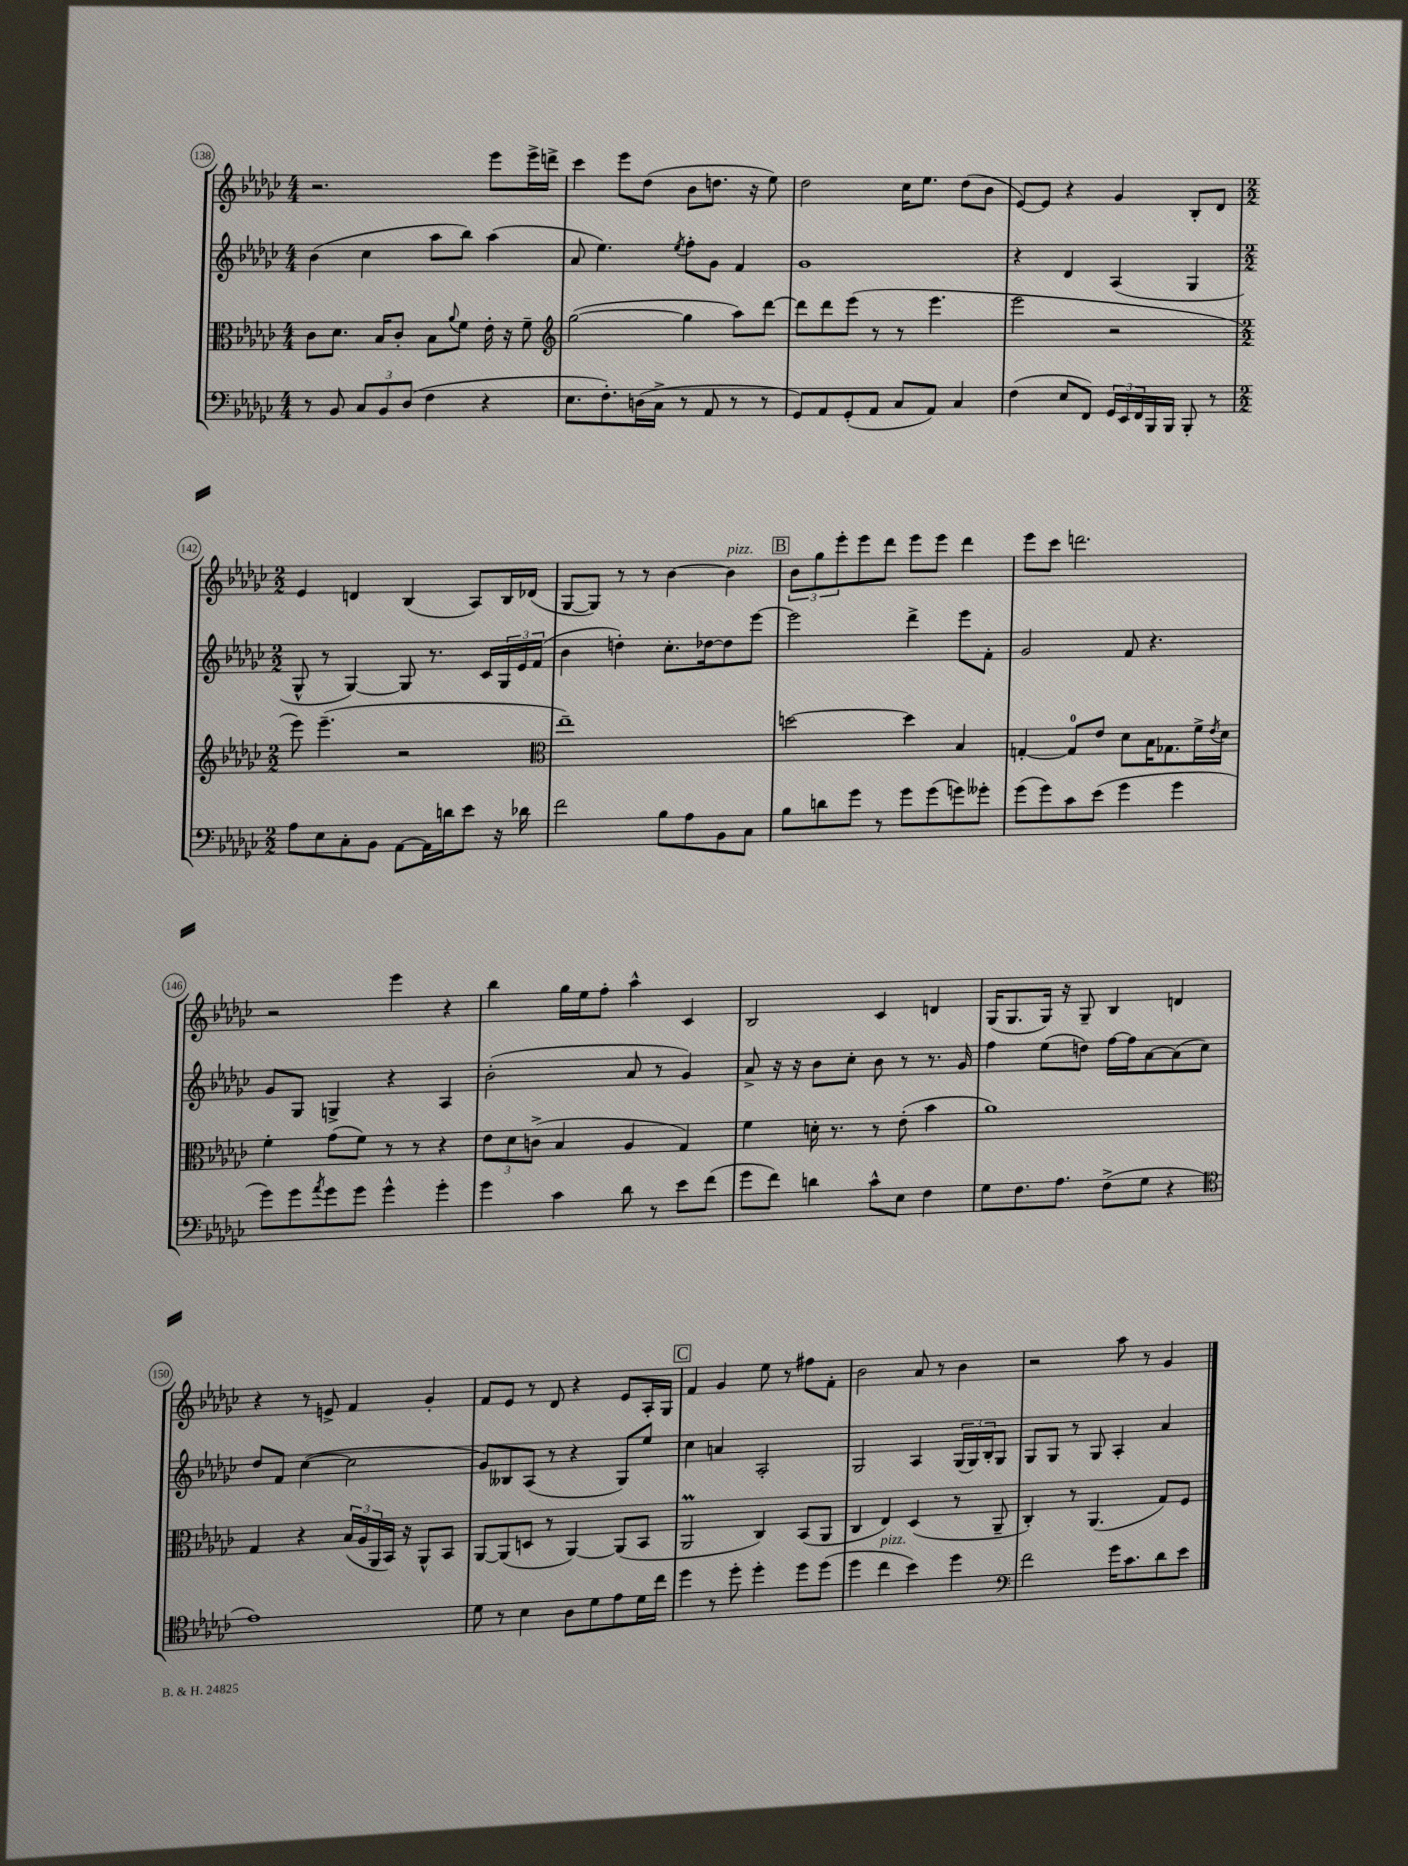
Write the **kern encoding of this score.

**kern	**kern	**kern	**kern
*part4	*part3	*part2	*part1
*staff4	*staff3	*staff2	*staff1
*clefF4	*clefC3	*clefG2	*clefG2
*k[b-e-a-d-g-c-]	*k[b-e-a-d-g-c-]	*k[b-e-a-d-g-c-]	*k[b-e-a-d-g-c-]
*M4/4	*M4/4	*M4/4	*M4/4
=138	=138	=138	=138
8r	8c-\L	(4b-\	2.r
8BB-/	8.d-\J	.	.
12C-/L	.	4cc-\	.
.	16B-/KL	.	.
12BB-/	.	.	.
.	8c-'/J	.	.
(12D-/J	.	.	.
4F\	8B-\L	8aa-\L	.
.	8qqa-/	.	.
.	8f\J	8bb-\J)	.
4r	16e-'\	(4aa-\	8eee-\L
.	16r	.	.
.	8f~\	.	16eee-^\L
.	.	.	16dddn^\JJ
=139	=139	=139	=139
*	*clefG2	*	*
8.E-\L	([2gg-\	8a-/	4ccc-\
.	.	4.ee-\)	.
8.F'\)	.	.	.
.	.	.	8eee-\L
(16Dn\L	.	.	(8dd-\J
16C-^\JJ	.	.	.
.	.	8qee-/	.
8r	4gg-\]	8ff'\L	8b-\L
8AA-/	.	8g-\J	8.ddn\J
8r	8aa-\L)	4f/	.
.	.	.	16r
8r	[8ddd-\J	.	8ee-\)
=140	=140	=140	=140
8GG-/L)	8ddd-\L]	1g-	2dd-\
8AA-/	8ddd-\	.	.
(8GG-'/	(8eee-\J	.	.
8AA-/J	8r	.	.
8C-/L	8r	.	16cc-\KL
.	.	.	8.ee-\J
8AA-/J)	4.eee-\	.	.
4C-/	.	.	(8dd-\L
.	.	.	8b-\J
=141	=141	=141	=141
(4F\	2eee-\	4r	[8e-/L)
.	.	.	8e-/J]
8E-/L	.	4d-/	4r
8FF/J)	.	.	.
24GG-/LL	2r	(4A-/	4g-/
24EE-/	.	.	.
24FF/	.	.	.
16BBB-/	.	.	.
16BBB-/JJ	.	.	.
8BBB-'/	.	4G-/	8B-'/L
8r	.	.	8d-/J
!!LO:LB:g=z
=142	=142	=142	=142
*M2/2	*M2/2	*M2/2	*M2/2
8A-\L	8eee-\)	8G-^^/	4e-/
8E-\	(4.eee-~\	8r	.
8C-'\	.	[4G-/)	4dn/
8BB-\J	.	.	.
[8AA-\L	2r	8G-/]	(4B-/
16AA-\L]	.	8.r	.
16dn\J	.	.	.
8e-\J	.	.	8A-/L)
.	.	16c-/LL	.
16r	.	24G-/	16B-/L
.	.	24e-/	.
16d-X\	.	.	(16d-X/JJ
.	.	(24f/JJ	.
=143	=143	=143	=143
*	*clefC3	*	*
2f\	1ee-~)	4b-\	[8G-/L
.	.	.	8G-/J])
.	.	4ddn'\)	8r
.	.	.	8r
8B-\L	.	8.cc-'\L	[4b-\
8A-\	.	.	.
.	.	[16dd-X\k	.
!	!	!	!LO:TX:a:i:t=pizz.
8BB-\	.	8dd-\]	4b-\]
8C-\J	.	[8eee-\J	.
!!LO:REH:place=s1:t=B
=144	=144	=144	=144
8B-\L	[2ddn\	2eee-\]	12b-\L
.	.	.	12gg-\
8dn\	.	.	.
.	.	.	12eee-'\
8g-\J	.	.	8eee-\
8r	.	.	8ddd-\J
8g-\L	4dd\]	4ddd-^\	8eee-\L
(8g-\	.	.	8eee-\J
8gn\)	4B-/	8eee-\L	4ddd-\
8g--X'\J	.	8f'\J	.
=145	=145	=145	=145
(8g-\L	[4Gn'/	2g-/	8eee-\L
8g-\)	.	.	8ccc-\J
8c-\	8G/L]	.	2.dddn\
(8e-\J	8e-/J	.	.
4g-\	8d-\L	8f/	.
.	16B-\K	4.r	.
.	8.G-X\	.	.
4g-\	.	.	.
.	16f^\L	.	.
.	8qe-/	.	.
.	16d-\JJ	.	.
!!LO:LB:g=z
=146	=146	=146	=146
8g-\L)	4f'\	8g-/L	2r
8g-\	.	8G-/J	.
8qa-/	.	.	.
8g-\	(8g-\L	4Gn^/	.
8g-\J	8f\J)	.	.
4g-^^\	8r	4r	4eee-\
.	8r	.	.
4g-'\	4r	4A-/	4r
=147	=147	=147	=147
4g-\	12e-\L	(2b-'\	4bb-\
.	12d-\	.	.
.	(12cn^\J	.	.
4c-\	4B-/	.	16gg-\LL
.	.	.	16ee-\J
.	.	.	8ff'\J
8d-\	4A-/	8a-/	4aa-^^\
8r	.	8r	.
8e-\L	4G-/)	4g-/)	4c-/
(8f\J	.	.	.
=148	=148	=148	=148
8g-\L	4f\	8a-^/	2B-/
8f\J)	.	16r	.
.	.	16r	.
4dn\	16dn'\	8b-\L	.
.	8.r	.	.
.	.	8cc-'\J	.
8c-^^\L	8r	8b-\	4c-/
8E-\J	(8e-'\	8r	.
4F\	4b-\	8.r	4dn/
.	.	16g-/	.
=149	=149	=149	=149
8G-\L	1a-)	4ff\	(16G-/KL
.	.	.	8.G-/
8.F\	.	.	.
.	.	(8ee-\L	16G-/Jk)
8.A-\J	.	.	16r
.	.	8ddn\J)	8G-~/
(8F^\L	.	[16ff\LL	4B-/
.	.	16ff\J]	.
8G-\J	.	[8a-\	.
4r	.	(8a-\]	4dn/
.	.	8cc-\J)	.
!!LO:LB:g=z
=150	=150	=150	=150
*clefC4	*	*	*
1e-)	4G-/	8dd-/L	4r
.	.	8f/J	.
.	4r	([4cc-\	8r
.	.	.	8en^/
.	(24B-/LL	2cc-\]	4f/
.	24A-/	.	.
.	24AA-/	.	.
.	16BB-/JJ)	.	.
.	16r	.	.
.	8AA-^^/L	.	4g-'/
.	8BB-/J	.	.
=151	=151	=151	=151
8d-\	[8AA-/L	8g-/L)	8f/L
8r	(8AA-/]	8B--X/	8e-/J
4B-\	8Dn/J	(8A-/J	8r
.	8r	8r	8d-/
8A-\L	[4AA-/)	4r	4r
8d-\	.	.	.
8e-\	(8AA-/L]	8G-/L)	8e-/L
16d-\L	8BB-/J	8ee-/J	16A-'/L
16cc-\JJ	.	.	16G-/JJ
!!LO:REH:place=s1:t=C
=152	=152	=152	=152
4dd-\	2AA-M/	4cc-\	4f/
8r	.	4an/	4g-/
8dd-'\	.	.	.
4dd-'\	4C-/)	2A-'/	8ee-\
.	.	.	8r
8dd-\L	(8BB-/L	.	8ff#X\L
(8dd-\J	8AA-/J	.	8f'\J
=153	=153	=153	=153
4dd-\	4C-/	2G-/	2b-\
!LO:TX:a:i:t=pizz.	!	!	!
4cc-\	4E-/)	.	.
4b-\)	(4D-/	4A-/	8a-/
.	.	.	8r
4dd-\	8r	(24G-/LL	4b-\
.	.	24G-/)	.
.	.	24B-'/J	.
.	8AA-~/	8G-/J	.
=154	=154	=154	=154
*clefF4	*	*	*
2f\	4C-'/)	8G-/L	2r
.	.	8G-/J	.
.	8r	8r	.
.	(4.AA-/	8G-/	.
16g-\KL	.	4A-'/	8aa-\
8.c-\	.	.	.
.	.	.	8r
8d-\	8G-/L)	4a-/	4g-/
8e-\J	8F/J	.	.
==	==	==	==
*-	*-	*-	*-
